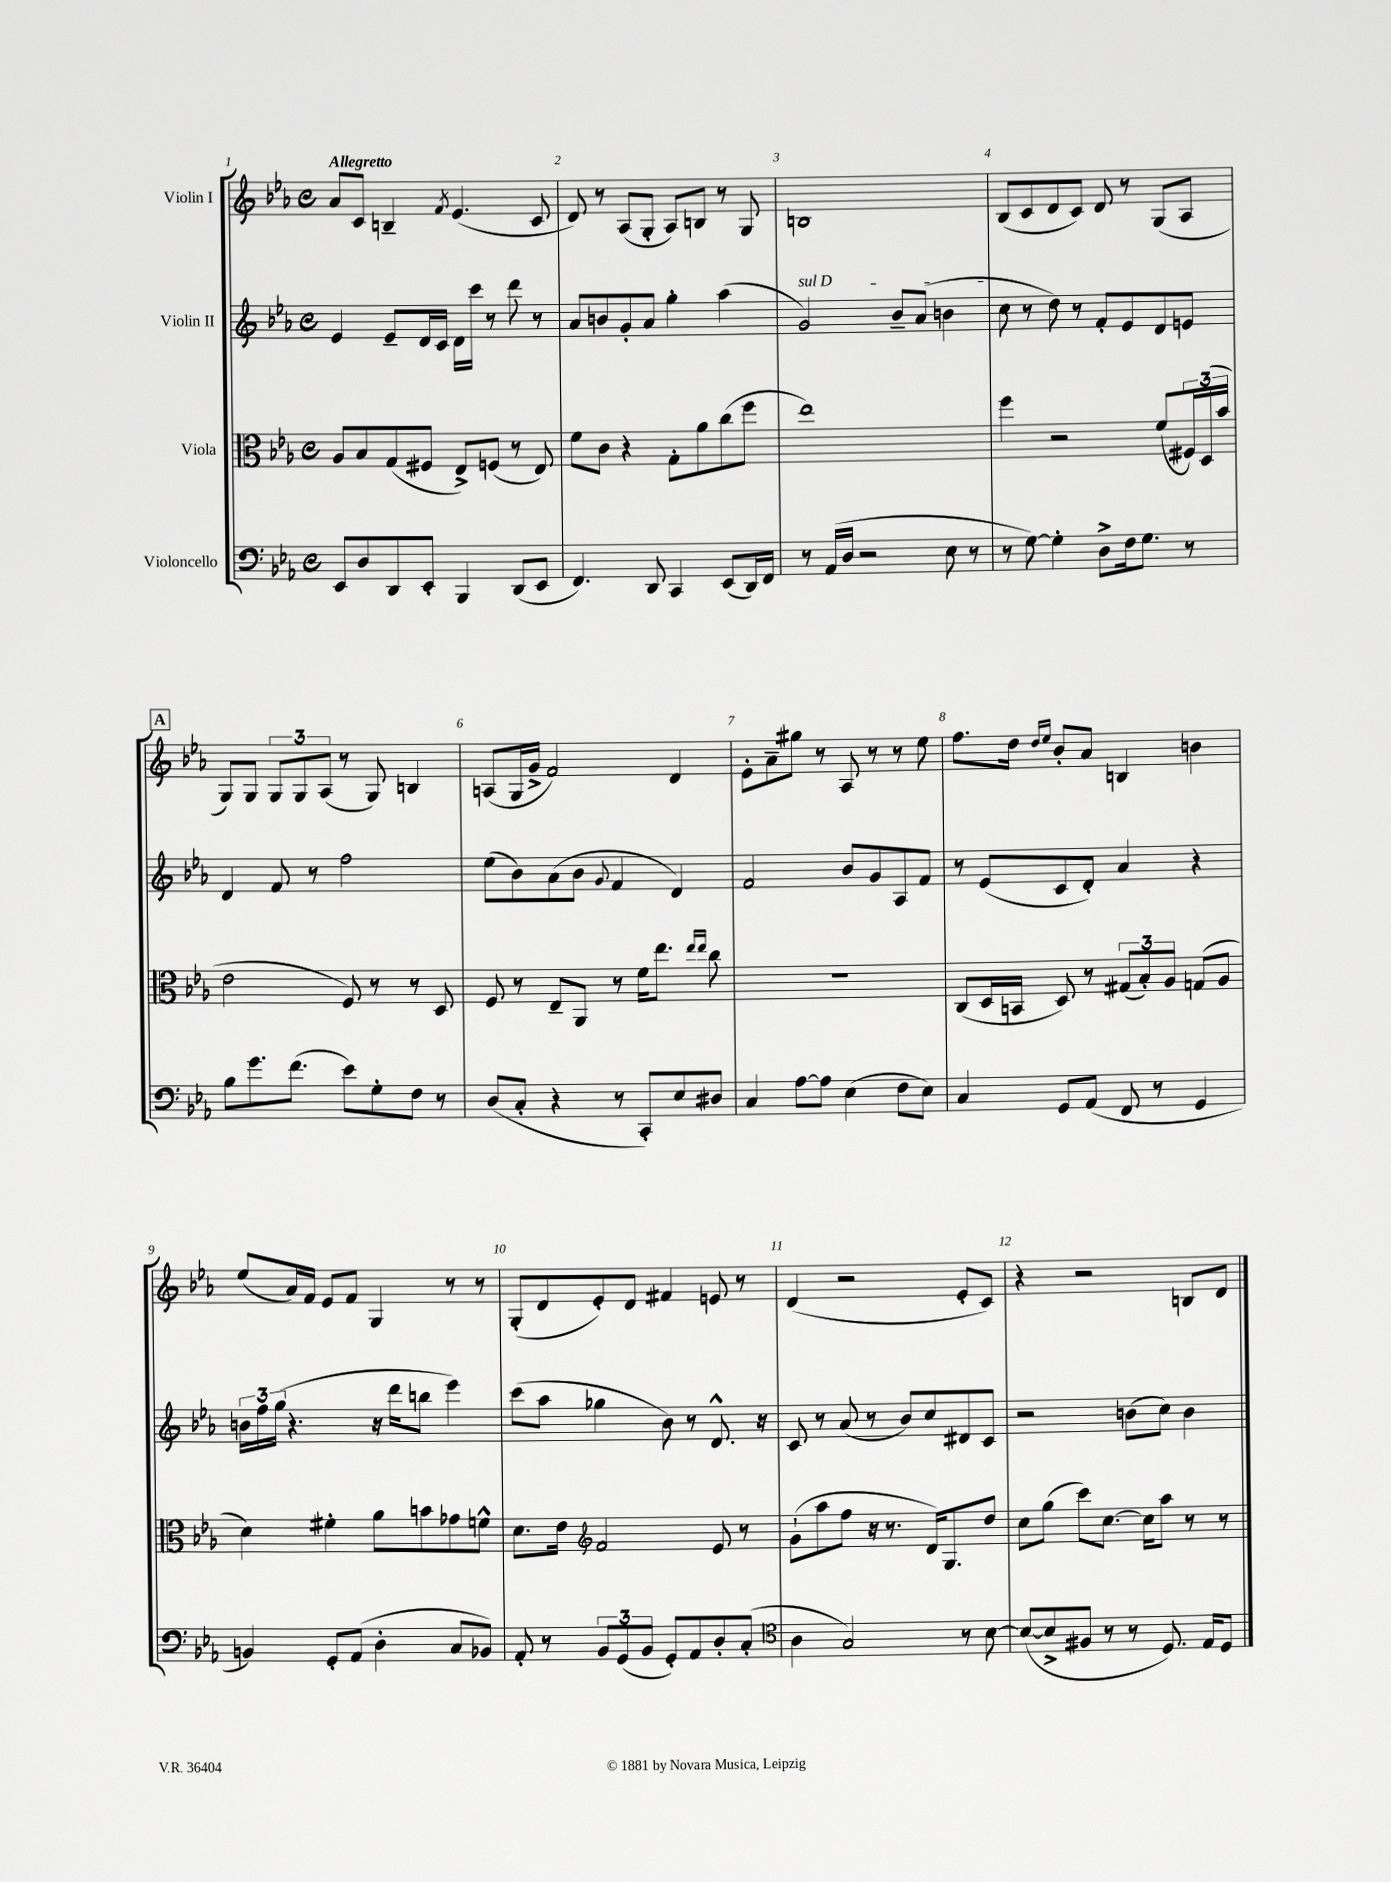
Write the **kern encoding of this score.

**kern	**kern	**kern	**kern
*staff4	*staff3	*staff2	*staff1
*clefF4	*clefC3	*clefG2	*clefG2
*k[b-e-a-]	*k[b-e-a-]	*k[b-e-a-]	*k[b-e-a-]
*M4/4	*M4/4	*M4/4	*M4/4
*met(c)	*met(c)	*met(c)	*met(c)
8EE-	8A-	4e-	8a-
8D	8B-	.	8c
8DD	(8G	8e-~	4B~
8EE-'	8F#	16d	.
.	.	16c	.
.	.	.	8qf
4BBB-	8E-^)	16d	(4.e-
.	.	16ccc	.
.	(8F	8r	.
(8DD	8r	8ddd	.
8EE-	8E-)	8r	8c
=	=	=	=
4.FF)	8f	8a-	8d)
.	8c	8b	8r
.	4r	8g'	(8A-
8DD	.	8a-	8G'
4CC	8G'	4gg'	8A-)
.	8a-	.	8B
(8EE-	(8cc	(4aa-	8r
16DD)	8ff	.	8G
16FF	.	.	.
=	=	=	=
8r	1ee-)	2g)	1B
(16AA-	.	.	.
16D	.	.	.
2r	.	.	.
.	.	8b-~	.
.	.	(8a-	.
8E-	.	4b	.
8r	.	.	.
=	=	=	=
8r	4ff	8cc	(8B-
[8G)	.	8r	8c
4G']	2r	8dd)	8d
.	.	8r	8c)
8D^	.	8f'	8d
16F	.	8e-	8r
8.G	.	.	.
.	(8f	8d	(8G
8r	24F#)	8e	8A-
.	(24D	.	.
.	24b-	.	.
=	=	=	=
8B-	2e-	4d	8G)
8.g	.	.	8G
.	.	8f	12G
(8.f	.	.	.
.	.	.	12G
.	.	8r	.
.	.	.	(12A-
8e-)	8F)	2ff	8r
8G'	8r	.	8G)
8F	8r	.	4B
8r	8D	.	.
=	=	=	=
(8D	8F	(8ee-	(8A
8C'	8r	8b-)	16G
.	.	.	16g^
4r	8E-~	(8a-	2f)
.	8AA-	8b-	.
.	.	8qqg	.
8r	8r	4f	.
8CC')	16f	.	.
.	8.ee-	.	.
8E-	.	4d)	4d
.	16qqee-	.	.
.	16qqee-	.	.
8D#	8cc	.	.
=	=	=	=
4C	1r	2f	8e-'
.	.	.	8a-~
[8A-	.	.	8gg#
8A-]	.	.	8r
(4E-	.	8b-	8A-
.	.	8g	8r
8F	.	8A-	8r
8E-)	.	8f	8ee-
=	=	=	=
4C	(8C	8r	8.ff
.	16D	(8e-	.
.	16BB	.	16dd
.	.	.	16qqdd
.	.	.	16qqee-
8GG	8D)	8c	8b-'
(8AA-	8r	8d')	8a-
8FF	(12G#	4a-	4B
.	12B-')	.	.
8r	.	.	.
.	12A-	.	.
4GG	(8G	4r	4b
.	8A-	.	.
=	=	=	=
4BB)	4d)	24b	(8ee-
.	.	24ff	.
.	.	(24gg	.
.	.	4.r	16a-)
.	.	.	16f
8GG'	4f#'	.	8e-
(8AA-	.	.	8f
4D'	8a-	16r	4G
.	.	16ddd	.
.	8b	8bb	.
8C	8g-	4eee-)	8r
8BB-)	8f^^	.	8r
=	=	=	=
8AA-'	8.d	(8ccc	(8G'
8r	.	8aa-	8d
.	16e-	.	.
*	*clefG2	*	*
12BB-	2f	4gg-	8e-')
(12GG	.	.	.
.	.	.	8d
12BB-	.	.	.
8GG')	.	8b-)	4f#
8AA-	.	8r	.
8D'	8e-	8.d^^	8e
(8C'	8r	.	8r
.	.	16r	.
=	=	=	=
*clefC4	*	*	*
4A-	(8g`	8c	(4d
.	8aa-	8r	.
2G)	8ff	(8a-	2r
.	16r	8r	.
.	8.r	.	.
.	.	8b-)	.
.	16d)	8cc	.
.	8.G	.	.
8r	.	8d#	8e-'
[8B-	8dd	8c	8c)
=	=	=	=
(8B-_	8cc	2r	4r
8B-^]	(8gg	.	.
8F#	8ccc)	.	2r
8r	[8.cc	.	.
8r	.	(8b	.
.	16cc]	.	.
8.D)	8aa-	8cc)	.
.	8r	4b	8B
16E-	.	.	.
8D	8r	.	8d
==	==	==	==
*-	*-	*-	*-
